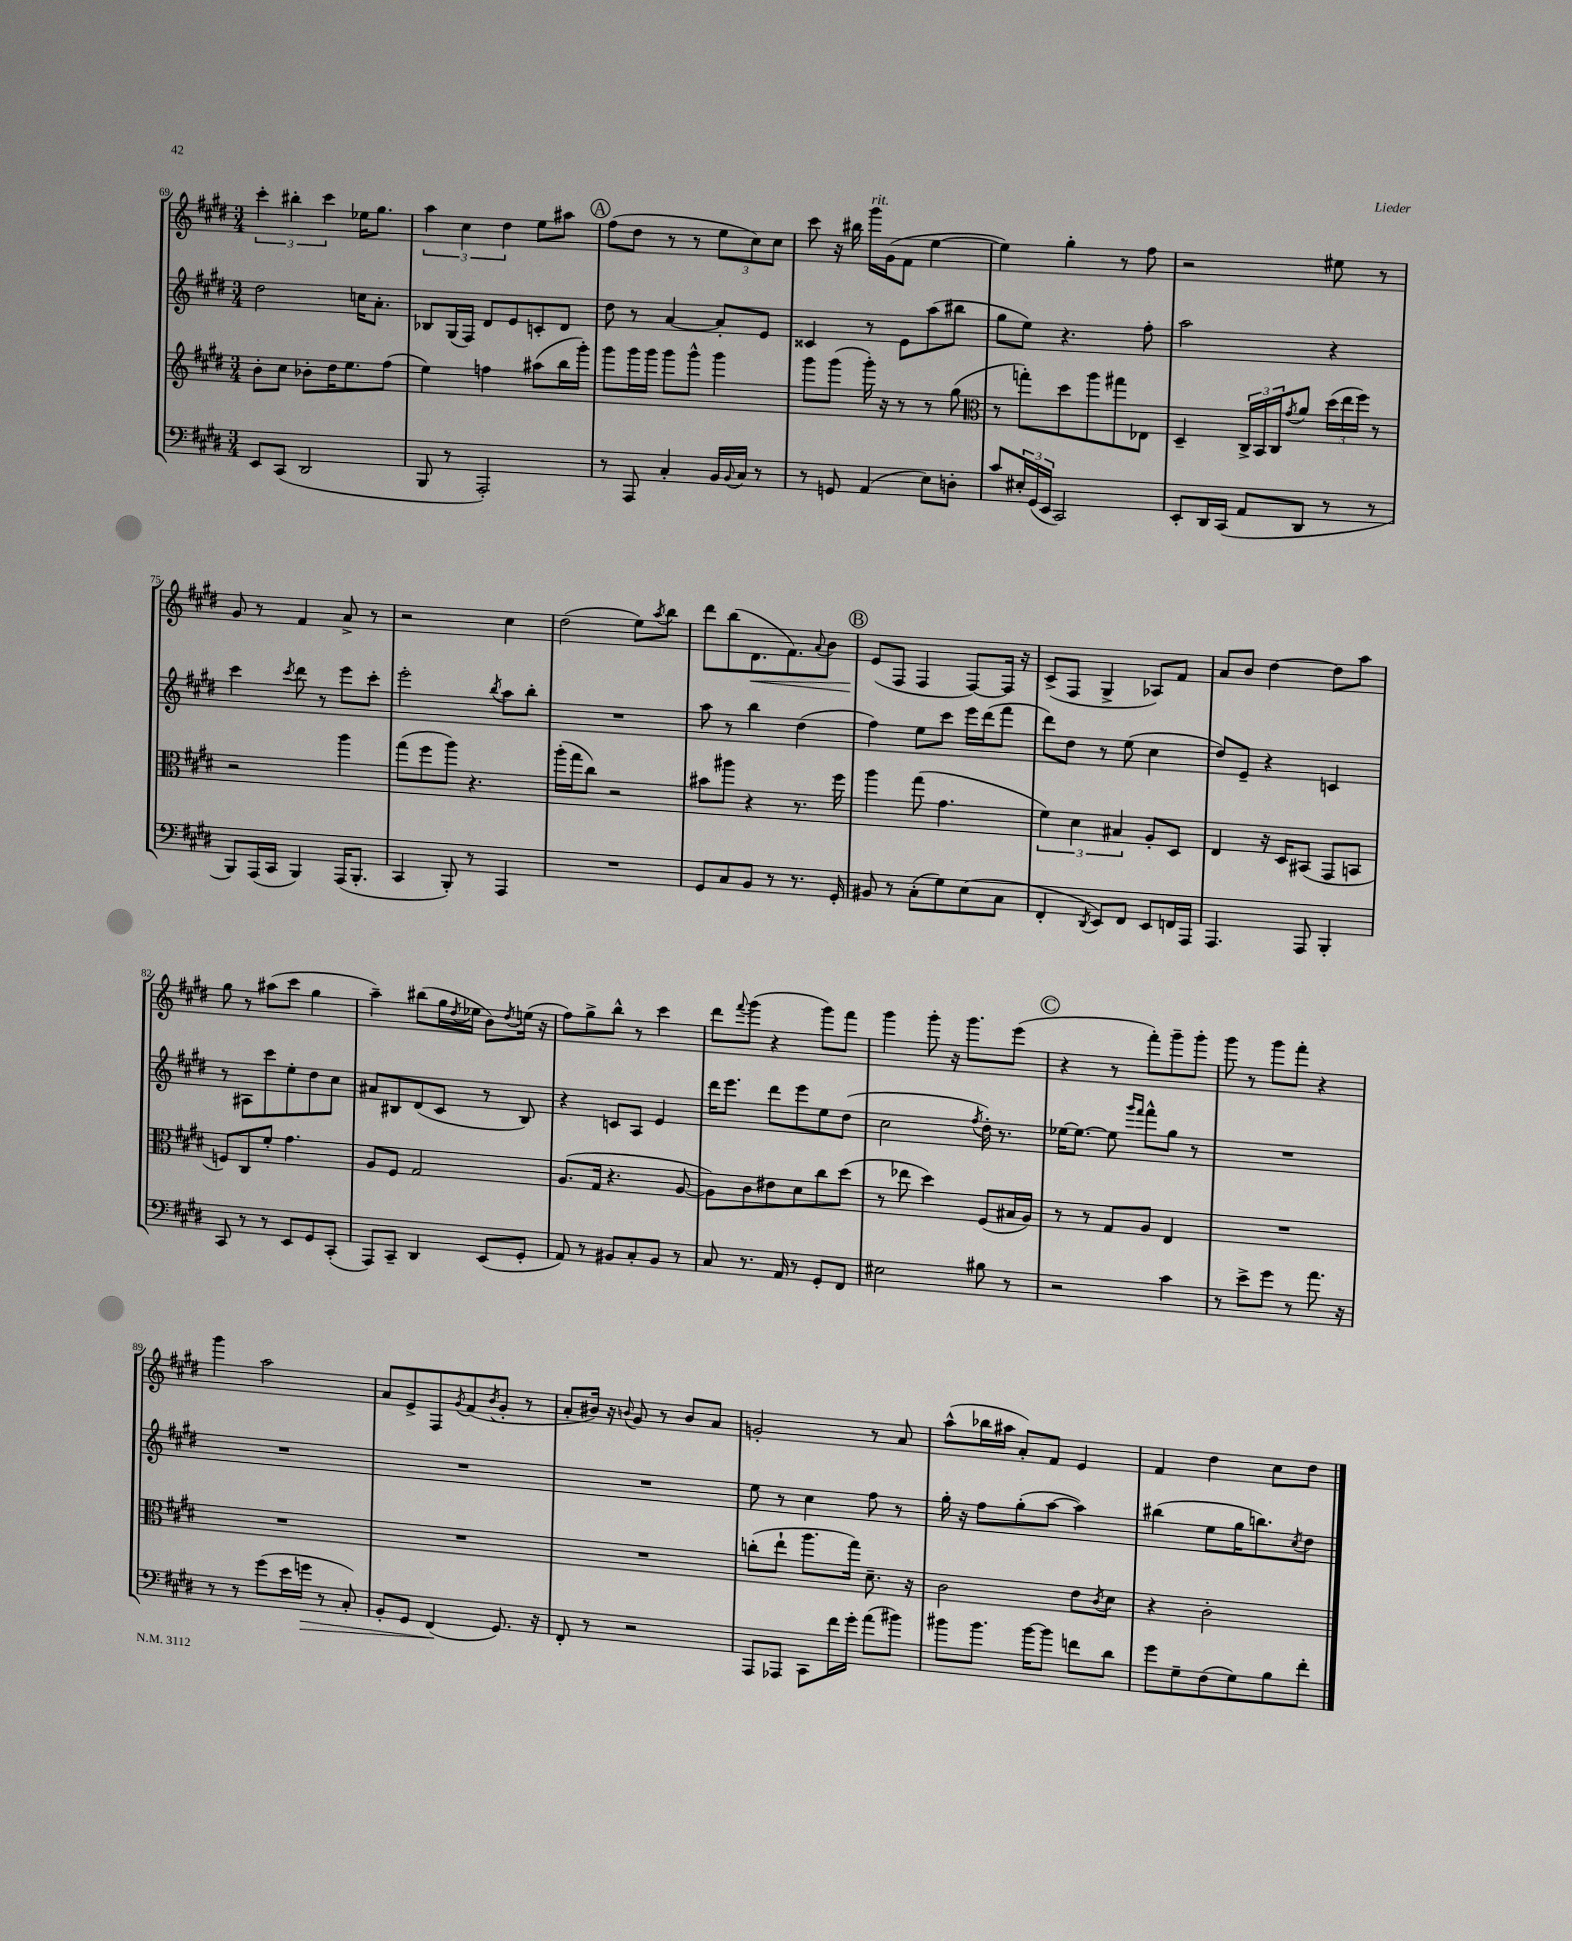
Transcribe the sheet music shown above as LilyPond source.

<<
\new StaffGroup <<
\new Staff = "s0" {
    \clef treble \key e \major \numericTimeSignature \time 3/4
    \tuplet 3/2 { cis'''4-. bis''4-. cis'''4 } ees''16 gis''8. |
    \tuplet 3/2 { a''4 cis''4 dis''4 } e''8 ais''8 |
    \mark \markup { \circle "A" } fis''8( dis''8 r8 r8 \tuplet 3/2 { e''8 cis''8) cis''8 } |
    cis'''8 r16 bis''16 gis'''16^\markup { \italic "rit." } gis'16( fis'8 e''4~ |
    e''4) gis''4-. r8 fis''8 |
    r2 eis''8 r8 |
    gis'8 r8 fis'4 a'8-> r8 |
    r2 cis''4 |
    dis''2( e''8) \acciaccatura { a''8 } b''8 |
    dis'''8 b''8( dis'8.\< fis'8.) \appoggiatura { a'8 } b'8 |
    \mark \markup { \circle "B" } e'8\!( fis8 fis4 fis8~) fis16 r16 |
    cis'8->( fis8 gis4-> aes8) fis'8 |
    a'8 b'8 dis''4~ dis''8 a''8 |
    gis''8 r8 ais''8( cis'''8 gis''4 |
    a''4--) bis''8( gis''16 \acciaccatura { dis''8 } ees''16 b'8) \acciaccatura { dis''8 } e''16( r16 |
    fis''8) gis''8-> b''8-^ r8 cis'''4 |
    dis'''8 \appoggiatura { fis'''8 } gis'''8( r4 gis'''8) fis'''8 |
    gis'''4 gis'''8-. r16 gis'''8. e'''8( |
    \mark \markup { \circle "C" } r4 r8 fis'''8-.) gis'''8-- gis'''8-. |
    gis'''8 r8 gis'''8 fis'''8-. r4 |
    gis'''4 a''2 |
    a'8 e'8-> fis8 \acciaccatura { gis'8 } fis'8( \acciaccatura { b'8 } gis'8-. r8 |
    a'8-. bis'16) r16 \appoggiatura { b'8 } gis'8 r8 b'8 a'8 |
    g'2-. r8 a'8 |
    a''8-^( bes''16 ais''16 a'8-.) fis'8 e'4 |
    fis'4 dis''4 cis''8 dis''8 \bar "|." |
}
\new Staff = "s1" {
    \clef treble \key e \major \numericTimeSignature \time 3/4
    dis''2 c''16 a'8.-. |
    bes8 gis16( fis16) dis'8 e'8 c'8-. dis'8 |
    \mark \markup { \circle "A" } dis''8 r8 a'4~ a'8-. e'8 |
    cisis'4 r8 e'8 a''8( bis''8 |
    gis''8 e''8) r4. fis''8-. |
    a''2 r4 |
    cis'''4 \acciaccatura { cis'''8 } dis'''8 r8 e'''8 cis'''8-. |
    e'''2-. \acciaccatura { b''8 } a''8 b''8-. |
    R2. |
    a''8 r8 b''4 dis''4( |
    \mark \markup { \circle "B" } fis''4) e''8 cis'''8 e'''16 dis'''16( fis'''8 |
    dis'''8) dis''8 r8 e''8( cis''4 |
    dis''8) e'8-- r4 c'4 |
    r8 ais8 cis'''8 e''8-. dis''8 cis''8 |
    ais'8 bis8 dis'8( cis'8 r8 bis8) |
    r4 c'8 a8 e'4 |
    dis'''16 e'''8. dis'''8 e'''8 e''8 dis''8( |
    cis''2 \acciaccatura { fis''8 } dis''16-.) r8. |
    \mark \markup { \circle "C" } ees''16~ ees''8.~ ees''8 \grace { gis'''16 fis'''16 } fis'''8-^ gis''8 r8 |
    R2. |
    R2. |
    R2. |
    R2. |
    e''8 r8 cis''4 fis''8 r8 |
    gis''16-. r16 fis''8 gis''8-.( a''8~ a''4) |
    bis''4( e''8 gis''16 b''8.) \acciaccatura { cis''8 } dis''8 \bar "|." |
}
\new Staff = "s2" {
    \clef treble \key e \major \numericTimeSignature \time 3/4
    b'8-. cis''8 bes'8-. dis''16 e''8. fis''8( |
    e''4) f''4 ais''8( b''16 gis'''16-.) |
    \mark \markup { \circle "A" } gis'''8 gis'''16 gis'''16 gis'''8 gis'''8-^ gis'''4 |
    gis'''8 gis'''8( gis'''16-.) r16 r8 r8 gis''8( |
    \clef alto r8 g''8-.) dis''8 a''8 gis''8 ees8 |
    dis4-- \tuplet 3/2 { cis16-> b,16 cis16 } \acciaccatura { gis'8 } a'8 \tuplet 3/2 { dis''16( e''16 fis''16) } r8 |
    r2 a''4 |
    gis''8( fis''8 a''8) r4. |
    a''16-.( gis''16 cis''8) r2 |
    bis'8 ais''8 r4 r8. fis''16 |
    \mark \markup { \circle "B" } a''4 gis''8( gis'4. |
    \tuplet 3/2 { fis'4) dis'4 bis4 } a8-. dis8 |
    e4 r16 dis16 bis,8( gis,8 b,8 |
    f8) cis8 fis'8-. gis'4. |
    a8 fis8 gis2 |
    a8.( gis16 r4. a8~ |
    a8) cis'8 eis'8 dis'8 cis''8 dis''8( |
    r8 ees''8 dis''4) fis8( bis16 a16) |
    \mark \markup { \circle "C" } r8 r8 gis8 a8 e4 |
    R2. |
    R2. |
    R2. |
    R2. |
    c''8-.( e''8-! a''8. gis''16) dis'8.-- r16 |
    cis'2 e'8 \acciaccatura { cis'8 } dis'8 |
    r4 cis'2-. \bar "|." |
}
\new Staff = "s3" {
    \clef bass \key e \major \numericTimeSignature \time 3/4
    e,8 cis,8( dis,2 |
    b,,8 r8 a,,2-.) |
    \mark \markup { \circle "A" } r8 a,,8 cis4-. b,16 \appoggiatura { b,8 } cis16 r8 |
    r8 g,8 a,4( e8) d8-. |
    cis'8 \tuplet 3/2 { eis16-. gis,16( e,16 } cis,2) |
    e,8-. dis,16 cis,16( a,8 dis,8 r8 r8 |
    b,,8) a,,16( cis,16 b,,4) a,,16( b,,8.-. |
    cis,4 b,,8-.) r8 a,,4 |
    R2. |
    gis,8 cis8 b,8 r8 r8. gis,16-. |
    \mark \markup { \circle "B" } bis,8 r8 cis8-.( gis8) e8( cis8 |
    fis,4-. \acciaccatura { dis,8 } e,8) fis,8 e,8 f,16 a,,16 |
    a,,4. a,,8 b,,4-. |
    cis,8 r8 r8 e,8 gis,8 cis,8-.( |
    a,,8) cis,8-- dis,4 e,8( gis,8-. |
    a,8) r8 bis,8 cis8-. bis,8 r8 |
    cis8 r8. a,16 r8 gis,8-. fis,8 |
    eis2 bis8 r8 |
    \mark \markup { \circle "C" } r2 cis'4 |
    r8 e'8-> gis'8 r8 a'8. r16 |
    r8 r8 gis'8( e'16 g'16\> r8 cis8-.) |
    b,8-. gis,8 fis,4\!( gis,8.) r16 |
    fis,8-. r8 r2 |
    a,,8 aes,,8 cis,8 fis'16 gis'16-. a'8( bis'8) |
    bis'8 bis'8. bis'16~ bis'8 f'8 dis'8 |
    gis'8 gis8-- fis8( gis8) b8 fis'8-. \bar "|." |
}
>>
>>
\layout { \context { \Score currentBarNumber = #69 } }
